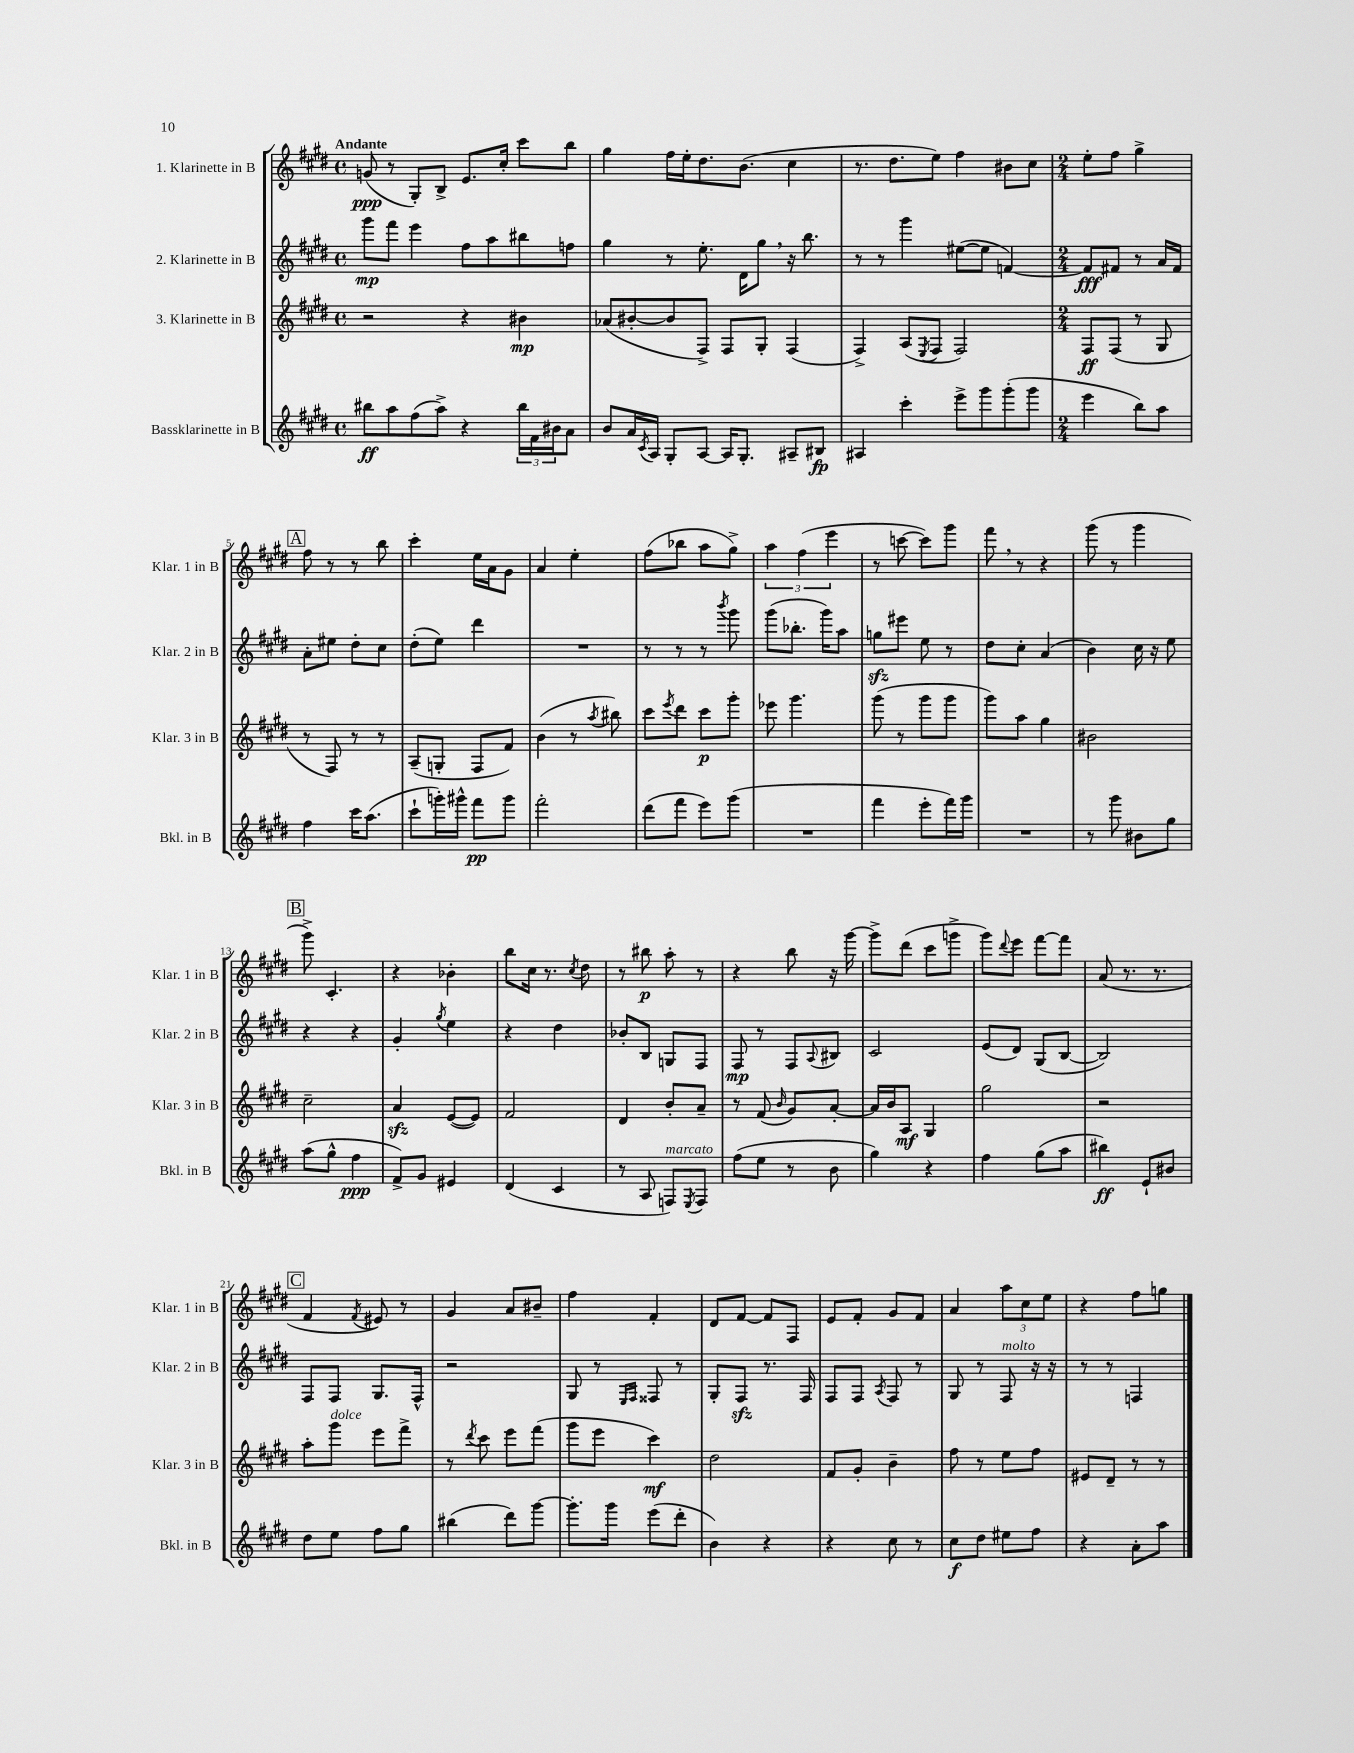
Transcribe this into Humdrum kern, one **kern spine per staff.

**kern	**kern	**kern	**kern
*staff4	*staff3	*staff2	*staff1
*clefG2	*clefG2	*clefG2	*clefG2
*k[f#c#g#d#]	*k[f#c#g#d#]	*k[f#c#g#d#]	*k[f#c#g#d#]
*M4/4	*M4/4	*M4/4	*M4/4
*met(c)	*met(c)	*met(c)	*met(c)
8bb#\L	2r	8ggg#\L	(8g/
8aa\	.	8fff#\J	8r
(8ff#\	.	4eee\	8G#'/L)
8aa^\J)	.	.	8B^/J
4r	4r	8ff#\L	8.e/L
.	.	8aa\	.
.	.	.	16cc#'/Jk
24bb#\LL	4b#\	8bb#\	8ccc#\L
24f#\	.	.	.
24b#\J	.	.	.
8a\J	.	8ff\J	8bb\J
=	=	=	=
8b/L	(8a-/L	4gg#\	4gg#\
16a/L	[8b#'/	.	.
8qc#/	.	.	.
16A/JJ	.	.	.
8G#'/L	8b#/]	8r	16ff#\LL
.	.	.	16ee'\J
[8A/J	8F#^/J)	8.ee'\	8.dd#\
16A/]LK	8F#/L	.	.
8.G#'/J	.	16d#\LK	(8.b\J
.	8G#'/J	8gg#\J	.
8A#~/L	(4F#/	16r	4cc#\
.	.	8.bb\	.
8B#/J	.	.	.
=	=	=	=
4A#/	4F#^/)	8r	8.r
.	.	8r	.
.	.	.	8.dd#\L
4ccc#'\	(8A/L	4ggg#\	.
.	8qE/	.	.
.	8F#/J	.	8ee\J)
8eee^\L	2F#/)	([8ee#\L	4ff#\
8ggg#\	.	8ee#\]J	.
(8ggg#'\	.	[4f/)	8b#\L
8ggg#\J	.	.	8cc#\J
=	=	=	=
*M2/4	*M2/4	*M2/4	*M2/4
4eee\	8F#/L	8f/]L	8ee'\L
.	(8F#/J	8f#/J	8ff#\J
8bb\L)	8r	8r	4gg#^\
8aa\J	8G#/	16a/LL	.
.	.	16f#/JJ	.
=	=	=	=
4ff#\	8r	8a'\L	8ff#\
.	8F#/)	8ee#\J	8r
16ccc#\LK	8r	8dd#'\L	8r
(8.aa\J	.	.	.
.	8r	8cc#\J	8bb\
=	=	=	=
8ccc#`\L	(8A~/L	(8dd#'\L	4ccc#'\
16ggg'\L)	8G'/J	8ee\J)	.
16ggg#^^\JJ	.	.	.
8fff#\L	8F#/L	4ddd#\	16ee\LL
.	.	.	16a\J
8ggg#\J	8f#/J)	.	8g#\J
=	=	=	=
2fff#'\	(4b\	2r	4a/
.	8r	.	4ee'\
.	8qaa/	.	.
.	8bb#\)	.	.
=	=	=	=
(8ddd#\L	8ccc#\L	8r	(8ff#\L
.	8qeee/	.	.
8fff#\J	8ddd#\J	8r	8bb-\J
8eee\L)	8ccc#\L	8r	8aa\L
.	.	8qbbb/	.
(8ggg#\J	8ggg#'\J	8ggg#\	8gg#^\J)
=	=	=	=
2r	8eee-\	(8ggg#\L	6aa\
.	4.ggg#\	8.bb-'\J	.
.	.	.	(6ff#\
.	.	16ggg#\LK)	.
.	.	.	6eee\
.	.	8aa\J	.
=	=	=	=
4fff#\	(8ggg#\	8gg\L	8r
.	8r	8eee#\J	[8ccc\
8eee'\L	8ggg#\L	8ee\	8ccc\]L)
16fff#\L)	8ggg#\J	8r	8ggg#\J
16ggg#\JJ	.	.	.
=	=	=	=
2r	8ggg#\L)	8dd#\L	8fff#\
.	8aa\J	8cc#'\J	8r
.	4gg#\	(4a/	4r
=	=	=	=
8r	2b#\	4b\)	(8ggg#\
8ggg#\	.	.	8r
8b#\L	.	16cc#\	4ggg#\
.	.	16r	.
8gg#\J	.	8ee\	.
=	=	=	=
(8aa\L	2cc#~\	4r	8ggg#^\)
8gg#^^\J	.	.	4.c#'/
4ff#\	.	4r	.
=	=	=	=
8f#^/L)	4a/	4g#'/	4r
8g#/J	.	.	.
.	.	8qgg#/	.
4e#/	([8e/L	4ee\	4b-'\
.	8e/]J)	.	.
=	=	=	=
(4d#/	2f#/	4r	8bb\L
.	.	.	16cc#\Jk
.	.	.	8.r
4c#/	.	4dd#\	.
.	.	.	8qcc#/
.	.	.	8dd#\
=	=	=	=
8r	4d#/	8b-'/L	8r
8A/	.	8B/J	8bb#\
8F/L)	8b'/L	8G/L	8aa'\
8qE/	.	.	.
8F/J	8a~/J	8F#/J	8r
=	=	=	=
(8ff#\L	8r	8F#/	4r
8ee\J	(8f#/	8r	.
.	16qqb/	.	.
8r	8g#/L)	8F#/L	8bb\
.	.	8qqA/	.
8b\	[8a'/J	8B#/J	16r
.	.	.	[16ggg#\
=	=	=	=
4gg#\)	16a/]LL	2c#/	8ggg#^\]L
.	16b/J	.	.
.	8A/J	.	(8ddd#\J
4r	4G#/	.	8ccc#\L
.	.	.	8ggg^\J
=	=	=	=
4ff#\	2gg#\	(8e/L	8ggg#\L)
.	.	.	8qqddd#/
.	.	8d#/J)	8eee\J
(8gg#\L	.	(8G#/L	[8fff#\L
8aa\J	.	[8B/J	8fff#\]J
=	=	=	=
4bb#\)	2r	2B/])	(8a/
.	.	.	8.r
8e`/L	.	.	.
.	.	.	8.r
8b#/J	.	.	.
=	=	=	=
8dd#\L	8aa'\L	8F#/L	4f#/
8ee\J	8ggg#\J	8F#/J	.
.	.	.	8qf#/
8ff#\L	8eee\L	8.G#/L	8e#/)
8gg#\J	8fff#^\J	.	8r
.	.	16F#^^/Jk	.
=	=	=	=
(4bb#\	8r	2r	4g#/
.	8qddd#/	.	.
.	8ccc#\	.	.
8ddd#\L)	8eee\L	.	8a/L
[8ggg#\J	(8fff#\J	.	8b#~/J
=	=	=	=
8.ggg#'\]L	8ggg#\L	8G#/	4ff#\
.	8eee\J	8r	.
16ggg#\Jk	.	.	.
.	.	16qqE/LL	.
.	.	16qqF#/JJ	.
(8eee\L	4ccc#\)	8F##/	4f#'/
8ddd#'\J	.	8r	.
=	=	=	=
4b\)	2dd#\	8G#'/L	8d#/L
.	.	8F#/J	[8f#/J
4r	.	8.r	8f#/]L
.	.	.	8F#/J
.	.	16F#/	.
=	=	=	=
4r	8f#/L	8F#/L	8e/L
.	8g#'/J	8F#/J	8f#'/J
.	.	8qA/	.
8cc#\	4b~\	8F#/	8g#/L
8r	.	8r	8f#/J
=	=	=	=
8cc#\L	8ff#\	8G#/	4a/
8dd#\J	8r	8r	.
8ee#\L	8ee\L	8F#/	12aa\L
.	.	.	12cc#\
8ff#\J	8ff#\J	16r	.
.	.	.	12ee\J
.	.	16r	.
=	=	=	=
4r	8e#/L	8r	4r
.	8d#~/J	8r	.
8a'\L	8r	4F/	8ff#\L
8aa\J	8r	.	8gg\J
==	==	==	==
*-	*-	*-	*-
